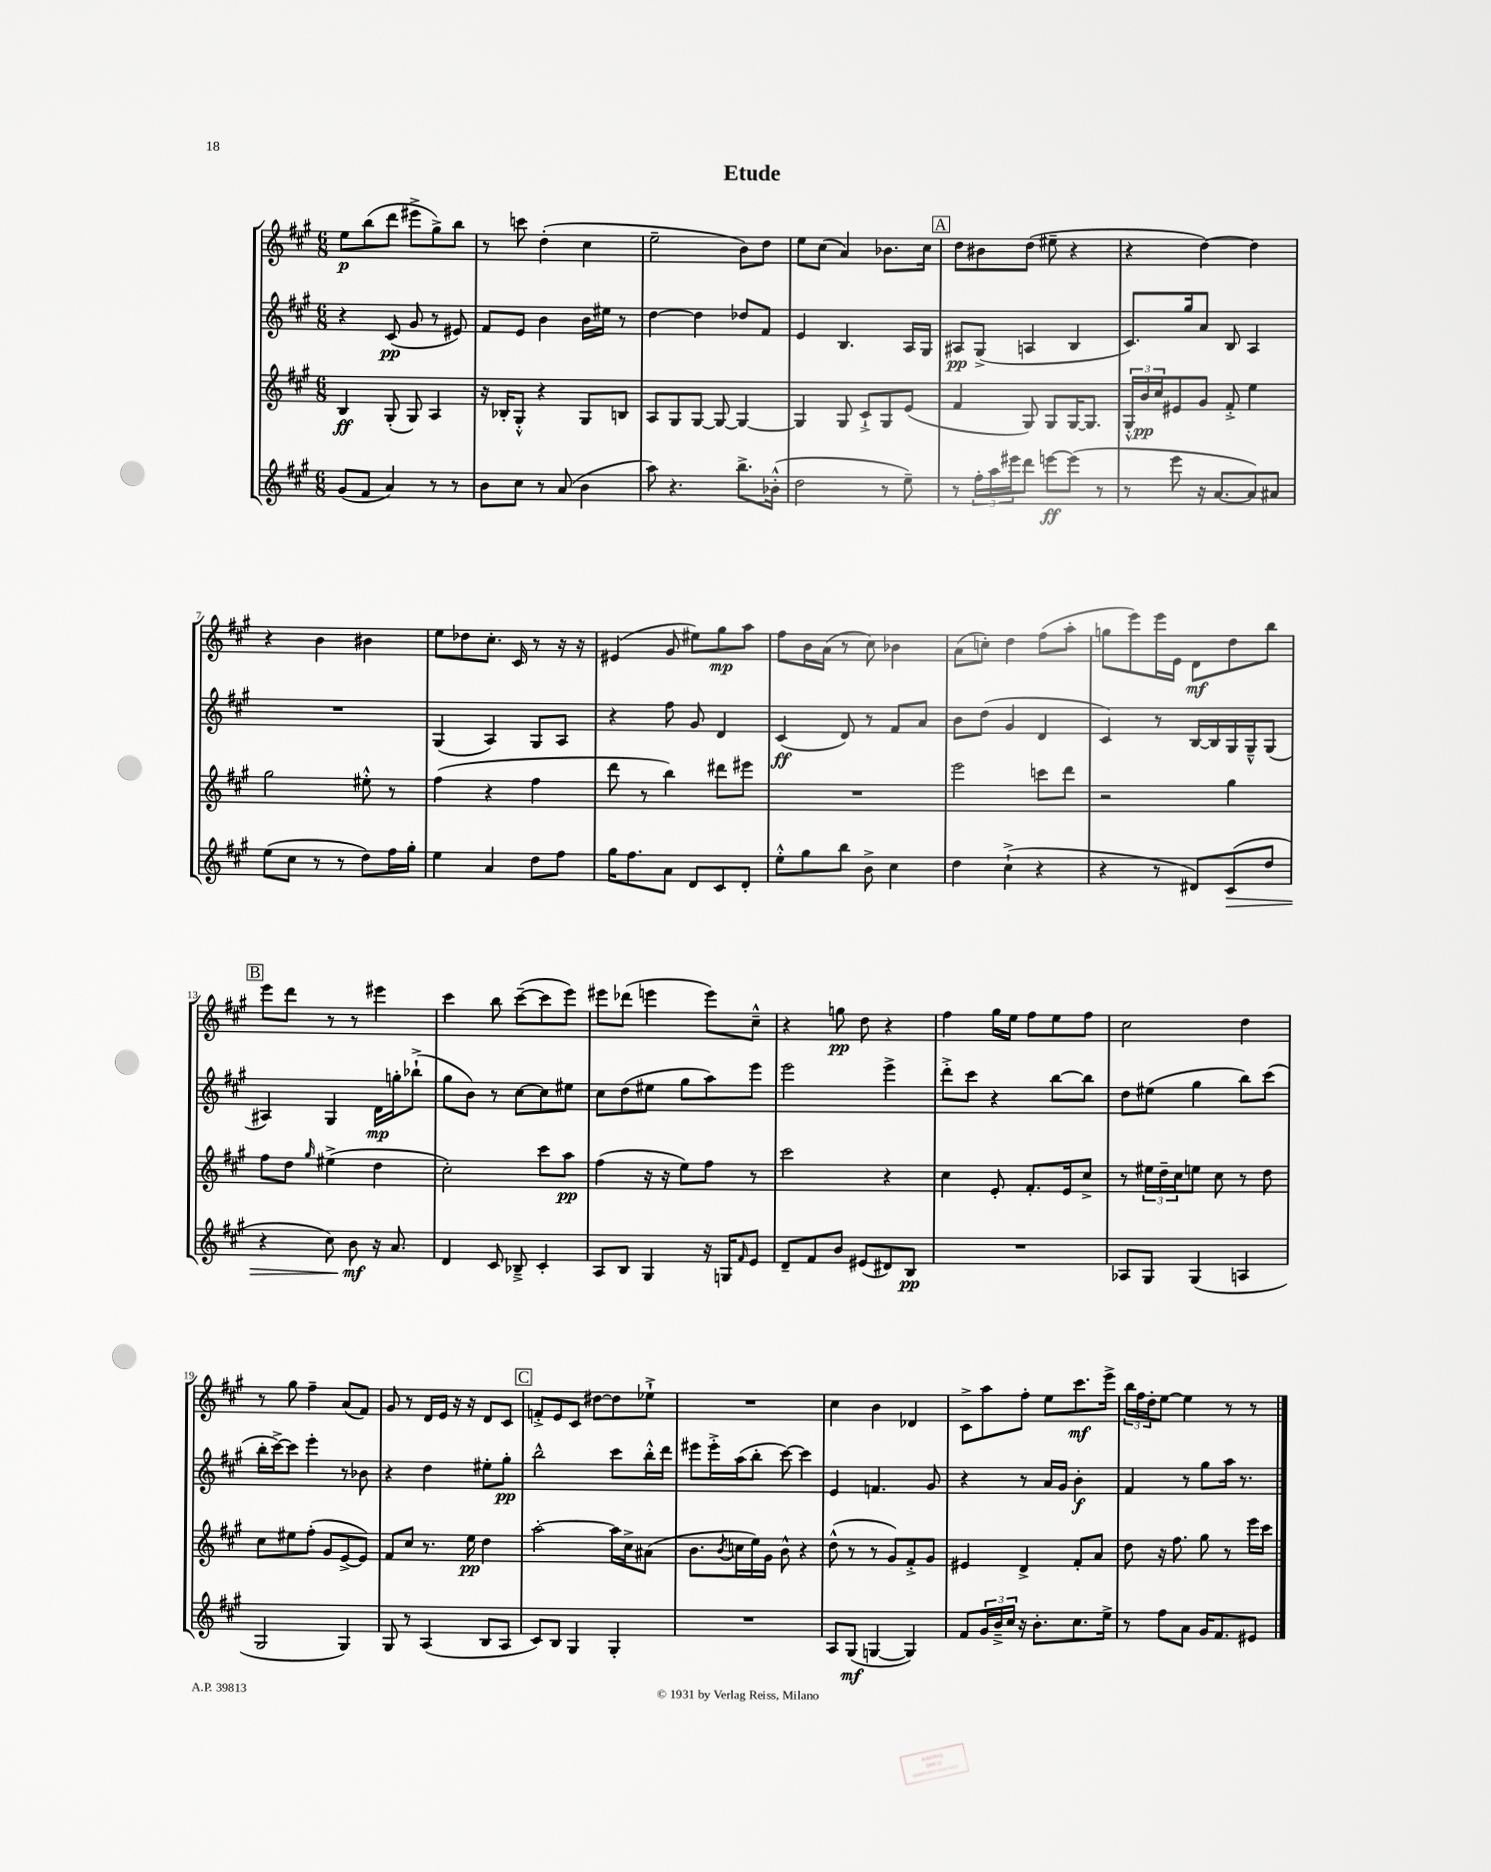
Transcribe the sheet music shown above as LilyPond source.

\header { title = "Etude" }
<<
\new StaffGroup <<
\new Staff = "s0" {
    \clef treble \key a \major \numericTimeSignature \time 6/8
    e''8\p b''8( d'''8 eis'''8-> gis''8->) b''8 |
    r8 c'''8 d''4-.( cis''4 |
    e''2-- b'8) d''8 |
    e''8 cis''8( a'4) bes'8. cis''16 |
    \mark \markup { \box "A" } d''8 bis'8 d''8( eis''8-- r4 |
    r4 d''4~) d''4 |
    r4 b'4 bis'4 |
    e''8 des''8 cis''8.-. cis'16 r8 r16 r16 |
    eis'4( gis'8 eis''8) gis''8\mp a''8 |
    fis''8 b'16 a'16( r8 cis''8) bes'4 |
    a'8( c''8-.) d''4 fis''8( a''8-. |
    g''8 e'''8) e'''16 e'16 d'8\mf d''8 b''8 |
    \mark \markup { \box "B" } e'''8 d'''8 r8 r8 eis'''4 |
    cis'''4 b''8 cis'''8~--( cis'''8 e'''8) |
    eis'''8 des'''8( e'''4 e'''8) cis''8---^ |
    r4 g''8\pp d''8 r4 |
    fis''4 gis''16 e''16 fis''8 e''8 fis''8 |
    cis''2 d''4 |
    r8 gis''8 fis''4-- a'8( fis'8) |
    gis'8 r8 d'16 e'16 r16 r16 d'8 cis'8 |
    \mark \markup { \box "C" } f'8-.-> e'8 cis'8 dis''8~ dis''8 ees''8-!-> |
    R2. |
    cis''4 b'4 des'4 |
    cis'8-> a''8 fis''8-. e''8 cis'''8.\mf e'''16-> |
    \tuplet 3/2 { b''16 fis''16 d''16-. } e''8~ e''4 r8 r8 \bar "|." |
}
\new Staff = "s1" {
    \clef treble \key a \major \numericTimeSignature \time 6/8
    r4 cis'8\pp( gis'8 r8 eis'8) |
    fis'8 e'8 b'4 b'16 eis''16 r8 |
    d''4~ d''4 des''8 fis'8 |
    e'4 b4. a16 gis16 |
    \mark \markup { \box "A" } ais8\pp gis8->( a4 b4 |
    cis'8.) gis''16 a'8 b8 a4 |
    R2. |
    gis4( a4) gis8 a8 |
    r4 fis''8 gis'8 d'4 |
    cis'4\ff( d'8) r8 fis'8 a'8 |
    b'8 d''8( gis'4 d'4 |
    cis'4) r8 b16~ b16 gis16 gis16---^ gis8( |
    \mark \markup { \box "B" } ais4) gis4 d'16\mp g''16-. bes''8-!->( |
    gis''8 b'8) r8 cis''8~ cis''8 eis''8 |
    cis''8 d''8( eis''8 gis''8 a''8) e'''8 |
    e'''2 e'''4-> |
    d'''8-.-> cis'''8 r4 b''8~ b''8 |
    d''8 eis''8( gis''4 b''8) cis'''8( |
    b''16-. cis'''16~->) cis'''8 e'''4-. r8 bes'8 |
    r4 d''4 eis''8-. gis''8-.\pp |
    \mark \markup { \box "C" } b''2-^ cis'''8 b''16-.-^ d'''16 |
    eis'''8 eis'''16-.-> a''16( b''8-. cis'''8~) cis'''4 |
    e'4 f'4. gis'8 |
    r4 r8 a'16 gis'16 b'4-.\f |
    fis'4 r8 gis''8 a''16 r8. \bar "|." |
}
\new Staff = "s2" {
    \clef treble \key a \major \numericTimeSignature \time 6/8
    b4\ff gis8-.( gis8) a4 |
    r16 bes16-. gis8-.-^ r4 gis8 b8 |
    a8 gis8 gis8~ gis8~ gis4~ |
    gis4 gis8 cis'8-!-> gis8 e'8( |
    \mark \markup { \box "A" } fis'4 gis8) gis8 gis16~ gis8. |
    \tuplet 3/2 { gis16-.-^ b'16\pp cis''16 } eis'8 gis'8 fis'8-.-> e''4 |
    gis''2 eis''8-.-^ r8 |
    fis''4( r4 fis''4 |
    d'''8 r8 b''4) dis'''8 eis'''8 |
    R2. |
    e'''2 c'''8 d'''8 |
    r2 gis''4 |
    \mark \markup { \box "B" } fis''8 d''8 \grace { gis''16 } eis''4->( d''4 |
    cis''2-.) cis'''8 a''8\pp |
    fis''4( r16 r16 e''8) fis''8 r8 |
    cis'''2 r4 |
    cis''4 e'8-. fis'8.-. e'16 cis''8-> |
    r8 \tuplet 3/2 { eis''16 d''16-- cis''16 } e''8 cis''8 r8 d''8 |
    cis''8 eis''8 fis''8-.( gis'8 e'8~-> e'8) |
    fis'8 cis''8 r8. e''16\pp d''4 |
    \mark \markup { \box "C" } a''2~-. a''16 cis''16-> ais'8( |
    b'8. \acciaccatura { b'8 } c''16 e''16) gis'16 b'8-^ r4 |
    d''8-^( r8 r8 gis'8) fis'8-.-> gis'8 |
    eis'4 d'4-> fis'8-. a'8 |
    d''8 r16 fis''8. gis''8 r8 e'''16 cis'''16 \bar "|." |
}
\new Staff = "s3" {
    \clef treble \key a \major \numericTimeSignature \time 6/8
    gis'8( fis'8 a'4) r8 r8 |
    b'8 cis''8 r8 a'8( b'4 |
    a''8) r4. b''8.-> bes'16-.-^( |
    d''2 r8 e''8--) |
    \mark \markup { \box "A" } r8 \tuplet 3/2 { fis''16-. a''16 eis'''16 } d'''8 e'''8~\ff e'''8( r8 |
    r8 e'''8 r16 a'8.~ a'8) ais'8 |
    e''8( cis''8 r8 r8 d''8) fis''16 gis''16-. |
    e''4 a'4 d''8 fis''8 |
    gis''16 fis''8. a'8 d'8 cis'8 d'8-. |
    e''8-.-^ gis''8 b''8 b'8-> cis''4 |
    d''4 cis''4-!->( r4 |
    r4 r8 dis'8) cis'8\>( d''8 |
    \mark \markup { \box "B" } r4 cis''8) b'8\mf\! r16 a'8. |
    d'4 cis'8 bes8---> cis'4-. |
    a8 b8 gis4 r16 g16 \grace { fis'16 } e'8 |
    d'8-- fis'8 b'8 eis'8( dis'8) b8\pp |
    R2. |
    aes8 gis8 gis4( a4 |
    gis2 gis4) |
    gis8 r8 a4( b8 a8 |
    \mark \markup { \box "C" } cis'8) b8 gis4 gis4-. |
    R2. |
    a8 gis8\mf( g4~ g4) |
    fis'8 \tuplet 3/2 { gis'16 b'16---> cis''16 } r16 b'8.-. cis''8. e''16-> |
    r8 fis''8 a'8 gis'16 fis'8. eis'8 \bar "|." |
}
>>
>>
